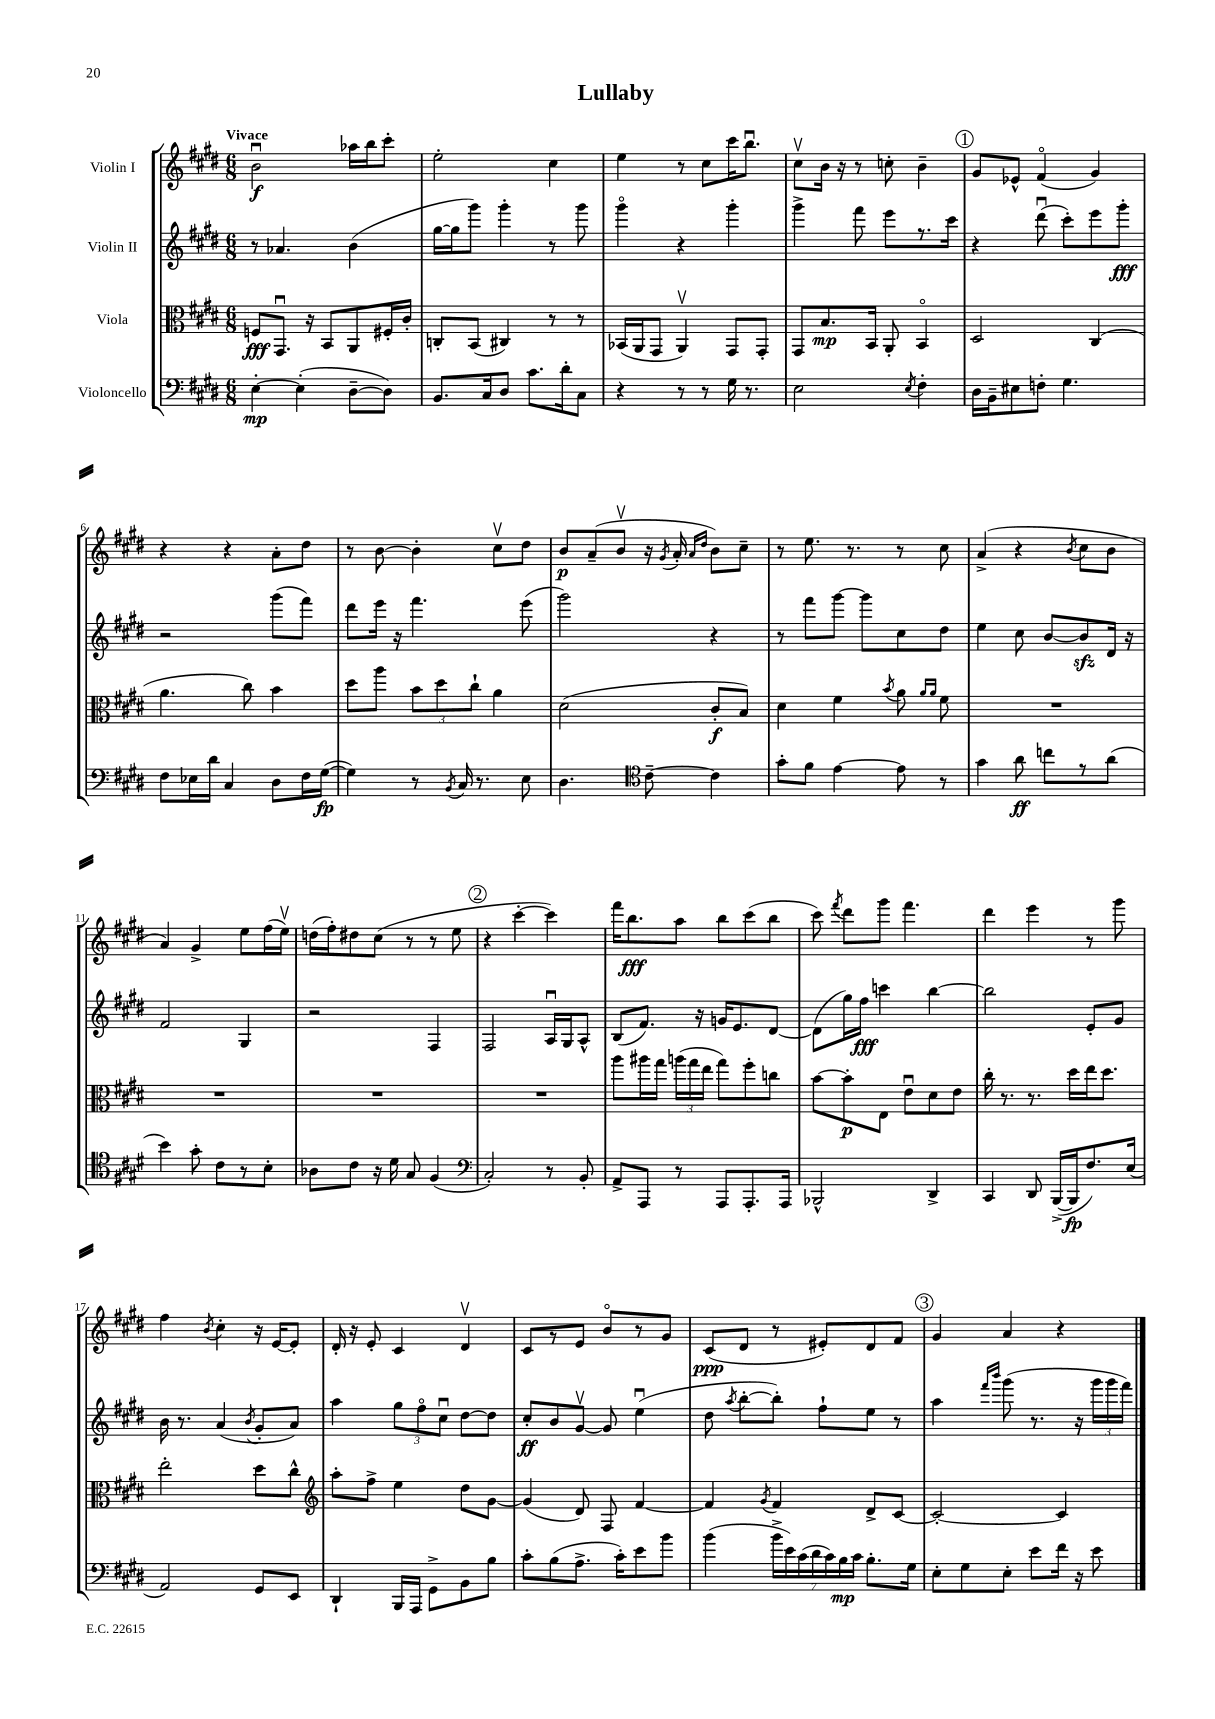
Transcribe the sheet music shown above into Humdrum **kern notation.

**kern	**dynam	**kern	**dynam	**kern	**dynam	**kern	**dynam
*part4	*part4	*part3	*part3	*part2	*part2	*part1	*part1
*staff4	*staff4	*staff3	*staff3	*staff2	*staff2	*staff1	*staff1
*I"Violoncello	*	*I"Viola	*	*I"Violin II	*	*I"Violin I	*
*clefF4	*	*clefC3	*	*clefG2	*	*clefG2	*
*k[f#c#g#d#]	*	*k[f#c#g#d#]	*	*k[f#c#g#d#]	*	*k[f#c#g#d#]	*
*M6/8	*	*M6/8	*	*M6/8	*	*M6/8	*
=1	=1	=1	=1	=1	=1	=1	=1
!	!	!	!	!	!	!LO:TX:a:B:t=Vivace	!
[4E'\	mp	8Fn/L	fff	8r	.	2bu\	f
.	.	8.GG#u/J	.	4.a-X/	.	.	.
(4E'\]	.	.	.	.	.	.	.
.	.	16r	.	.	.	.	.
.	.	8BB/L	.	.	.	.	.
[8D#~\L	.	8AA/	.	(4b\	.	16aa-X\LL	.
.	.	.	.	.	.	16bb\J	.
8D#\J])	.	16F#X'/L	.	.	.	8ccc#'\J	.
.	.	16c#'/JJ	.	.	.	.	.
=2	=2	=2	=2	=2	=2	=2	=2
8.BB/L	.	8Cn'/L	.	[16gg#\LL	.	2ee'\	.
.	.	.	.	16gg#\J]	.	.	.
.	.	(8BB/J	.	8ggg#\J)	.	.	.
16C#/k	.	.	.	.	.	.	.
8D#/J	.	4C#X/)	.	4ggg#'\	.	.	.
8.c#\L	.	.	.	.	.	.	.
.	.	8r	.	8r	.	4cc#\	.
16d#'\k	.	.	.	.	.	.	.
8C#\J	.	8r	.	8ggg#\	.	.	.
=3	=3	=3	=3	=3	=3	=3	=3
4r	.	(16BB-X/LL	.	4ggg#\	.	4ee\	.
.	.	16AA/J	.	.	.	.	.
.	.	8GG#/J	.	.	.	.	.
8r	.	4AAv/)	.	4r	.	8r	.
8r	.	.	.	.	.	8cc#\L	.
16G#\	.	8GG#/L	.	4ggg#'\	.	16ccc#\K	.
8.r	.	.	.	.	.	8.bbu\J	.
.	.	8GG#'/J	.	.	.	.	.
=4	=4	=4	=4	=4	=4	=4	=4
2E\	.	8GG#/L	.	4ggg#^\	.	8cc#v\L	.
.	.	8.B/	mp	.	.	16b\Jk	.
.	.	.	.	.	.	16r	.
.	.	.	.	8fff#\	.	8r	.
.	.	16BB/Jk	.	.	.	.	.
.	.	8AA'/	.	8eee\L	.	8ccn'\	.
8qE/	.	.	.	.	.	.	.
4F#'\	.	4BB/	.	8.r	.	4b~\	.
.	.	.	.	16ccc#\Jk	.	.	.
!!LO:REH:place=s1:t=1
=5	=5	=5	=5	=5	=5	=5	=5
16D#\LL	.	2D#/	.	4r	.	8g#/L	.
16BB~\J	.	.	.	.	.	.	.
8E#X\	.	.	.	.	.	8e-X^^/J	.
8Fn'\J	.	.	.	(8ddd#u\	.	(4f#/	.
4.G#\	.	.	.	8ccc#'\L)	.	.	.
.	.	(4C#/	.	8eee\	.	4g#/)	.
.	.	.	.	8ggg#'\J	fff	.	.
!!LO:LB:g=z
=6	=6	=6	=6	=6	=6	=6	=6
8F#\L	.	4.a\	.	2r	.	4r	.
16E-X\L	.	.	.	.	.	.	.
16d#\JJ	.	.	.	.	.	.	.
4C#/	.	.	.	.	.	4r	.
.	.	8cc#\)	.	.	.	.	.
8D#\L	.	4b\	.	(8ggg#\L	.	8a'\L	.
16F#\L	.	.	.	8fff#\J)	.	8dd#\J	.
([16G#\JJ	fp	.	.	.	.	.	.
=7	=7	=7	=7	=7	=7	=7	=7
4G#\])	.	8dd#\L	.	8ddd#\L	.	8r	.
.	.	8aa\J	.	16eee\Jk	.	[8b\	.
.	.	.	.	16r	.	.	.
8r	.	12b\L	.	4.fff#\	.	4b'\]	.
.	.	12dd#\	.	.	.	.	.
8qBB/	.	.	.	.	.	.	.
16C#/	.	.	.	.	.	.	.
.	.	12cc#`\J	.	.	.	.	.
8.r	.	.	.	.	.	.	.
.	.	4a\	.	.	.	8cc#v\L	.
8E\	.	.	.	(8eee\	.	8dd#\J	.
=8	=8	=8	=8	=8	=8	=8	=8
4.D#\	.	(2d#\	.	2ggg#\)	.	8b/L	p
.	.	.	.	.	.	(8a~/	.
.	.	.	.	.	.	8bv/J	.
*clefC4	*	*	*	*	*	*	*
[8c#~\	.	.	.	.	.	16r	.
.	.	.	.	.	.	8qg#/	.
.	.	.	.	.	.	16a'/	.
.	.	.	.	.	.	16qqa/LL	.
.	.	.	.	.	.	16qqdd#/JJ	.
4c#\]	.	8c#'/L	f	4r	.	8b\L)	.
.	.	8B/J)	.	.	.	8cc#~\J	.
=9	=9	=9	=9	=9	=9	=9	=9
8g#'\L	.	4d#\	.	8r	.	8r	.
8f#\J	.	.	.	8fff#\L	.	8.ee\	.
[4e\	.	4f#\	.	[8ggg#\J	.	.	.
.	.	.	.	.	.	8.r	.
.	.	.	.	8ggg#\L]	.	.	.
.	.	8qb/	.	.	.	.	.
8e\]	.	8a\	.	8cc#\	.	8r	.
.	.	16qqa/LL	.	.	.	.	.
.	.	16qqa/JJ	.	.	.	.	.
8r	.	8f#\	.	8dd#\J	.	8cc#\	.
=10	=10	=10	=10	=10	=10	=10	=10
4g#\	.	2.r	.	4ee\	.	(4a^/	.
8a\	ff	.	.	8cc#\	.	4r	.
8ccn\L	.	.	.	[8b/L	.	.	.
.	.	.	.	.	.	8qb/	.
8r	.	.	.	8bzz/]	.	8cc#\L	.
(8a\J	.	.	.	16d#/Jk	.	8b\J	.
.	.	.	.	16r	.	.	.
!!LO:LB:g=z
=11	=11	=11	=11	=11	=11	=11	=11
4b\)	.	2.r	.	2f#/	.	4a/)	.
8g#'\	.	.	.	.	.	4g#^/	.
8c#\L	.	.	.	.	.	.	.
8r	.	.	.	4G#/	.	8ee\L	.
8B'\J	.	.	.	.	.	(16ff#\L	.
.	.	.	.	.	.	16eev\JJ)	.
=12	=12	=12	=12	=12	=12	=12	=12
8A-X\L	.	2.r	.	2r	.	(16ddn\LL	.
.	.	.	.	.	.	16ff#'\J)	.
8c#\J	.	.	.	.	.	8dd#X\	.
16r	.	.	.	.	.	(8cc#\J	.
16d#\	.	.	.	.	.	.	.
8G#/	.	.	.	.	.	8r	.
(4F#/	.	.	.	4F#/	.	8r	.
.	.	.	.	.	.	8ee\	.
!!LO:REH:place=s1:t=2
=13	=13	=13	=13	=13	=13	=13	=13
*clefF4	*	*	*	*	*	*	*
2C#'/)	.	2.r	.	2F#/	.	4r	.
.	.	.	.	.	.	[4ccc#'\	.
8r	.	.	.	16Au/LL	.	4ccc#\])	.
.	.	.	.	16G#/J	.	.	.
8BB'/	.	.	.	8A^^/J	.	.	.
=14	=14	=14	=14	=14	=14	=14	=14
8AA^/L	.	8aa\L	.	(8B/L	.	16fff#\KL	.
.	.	.	.	.	.	8.bb\	fff
8AAA/J	.	16aa#X\L	.	8.f#/J)	.	.	.
.	.	16gg#\JJ	.	.	.	.	.
8r	.	(24aan\LL	.	.	.	8aa\J	.
.	.	24gg#\	.	.	.	.	.
.	.	.	.	16r	.	.	.
.	.	24ee\JJ	.	.	.	.	.
8AAA/L	.	8gg#\L)	.	16gn/KL	.	8bb\L	.
.	.	.	.	8.e/	.	.	.
8.AAA'/	.	8ff#'\	.	.	.	(8ccc#\	.
.	.	8ccn\J	.	[8d#/J	.	8bb\J	.
16AAA/Jk	.	.	.	.	.	.	.
=15	=15	=15	=15	=15	=15	=15	=15
2BBB-X^^/	.	[8b\L	.	(8d#\L]	.	8ccc#\)	.
.	.	.	.	.	.	8qfff#/	.
.	.	8b'\]	p	16gg#\L)	.	8ddd#\L	.
.	.	.	.	16ff#\JJ	fff	.	.
.	.	8E\J	.	4cccn\	.	8ggg#\J	.
.	.	8eu\L	.	.	.	4.fff#\	.
4DD#^/	.	8d#\	.	[4bb\	.	.	.
.	.	8e\J	.	.	.	.	.
=16	=16	=16	=16	=16	=16	=16	=16
4CC#/	.	16cc#'\	.	2bb\]	.	4ddd#\	.
.	.	8.r	.	.	.	.	.
8DD#/	.	8.r	.	.	.	4eee\	.
([16BBB^/LL	.	.	.	.	.	.	.
16BBB/J]	fp	16dd#\LL	.	.	.	.	.
8.F#/)	.	16ee\J	.	8e'/L	.	8r	.
.	.	8.dd#\J	.	.	.	.	.
.	.	.	.	8g#/J	.	8ggg#\	.
(16E/Jk	.	.	.	.	.	.	.
!!LO:LB:g=z
=17	=17	=17	=17	=17	=17	=17	=17
2AA/)	.	2ee'\	.	16b\	.	4ff#\	.
.	.	.	.	8.r	.	.	.
.	.	.	.	.	.	8qb/	.
.	.	.	.	(4a/	.	4cc#'\	.
.	.	.	.	8qb/	.	.	.
8GG#/L	.	8dd#\L	.	8g#'/L	.	16r	.
.	.	.	.	.	.	[16e/KL	.
8EE/J	.	8cc#^^\J	.	8a/J)	.	8e'/J]	.
=18	=18	=18	=18	=18	=18	=18	=18
*	*	*clefG2	*	*	*	*	*
4DD#`/	.	8aa'\L	.	4aa\	.	16d#'/	.
.	.	.	.	.	.	16r	.
.	.	8ff#^\J	.	.	.	8e'/	.
16BBB/LL	.	4ee\	.	12gg#\L	.	4c#/	.
16AAA/JJ	.	.	.	.	.	.	.
.	.	.	.	12ff#\	.	.	.
8GG#^\L	.	.	.	.	.	.	.
.	.	.	.	12cc#u\J	.	.	.
8BB\	.	8dd#\L	.	[8dd#\L	.	4d#v/	.
8B\J	.	[8g#\J	.	8dd#\J]	.	.	.
=19	=19	=19	=19	=19	=19	=19	=19
8c#'\L	.	(4g#/]	.	8cc#'/L	ff	8c#/L	.
(8B\	.	.	.	8b/	.	8r	.
8.A^\J	.	8d#/)	.	[8g#v/J	.	8e/J	.
.	.	8F#/	.	8g#/]	.	8b/L	.
16c#'\KL)	.	.	.	.	.	.	.
8e\	.	[4f#/	.	(4eeu\	.	8r	.
8b\J	.	.	.	.	.	8g#/J	.
=20	=20	=20	=20	=20	=20	=20	=20
(4b\	.	4f#/]	.	8dd#\	.	(8c#/L	ppp
.	.	.	.	8qaa/	.	.	.
.	.	.	.	[8bb'\L	.	8d#/J	.
.	.	8qg#/	.	.	.	.	.
28b^\LL	.	4f#/	.	8bb'\J])	.	8r	.
28e\)	.	.	.	.	.	.	.
(28c#\	.	.	.	.	.	.	.
28d#\	.	.	.	.	.	.	.
.	.	.	.	8ff#`\L	.	8e#X'/L)	.
28c#\)	.	.	.	.	.	.	.
28B\	mp	.	.	.	.	.	.
28c#\JJ	.	.	.	.	.	.	.
8.B'\L	.	8d#^/L	.	8ee\J	.	8d#/	.
.	.	[8c#/J	.	8r	.	8f#/J	.
16G#\Jk	.	.	.	.	.	.	.
!!LO:REH:place=s1:t=3
=21	=21	=21	=21	=21	=21	=21	=21
8E'\L	.	2c#'/_	.	4aa\	.	4g#/	.
8G#\	.	.	.	.	.	.	.
.	.	.	.	16qqfff#/LL	.	.	.
.	.	.	.	16qqbbb/JJ	.	.	.
8E'\J	.	.	.	(8ggg#\	.	4a/	.
8e\L	.	.	.	8.r	.	.	.
16f#\Jk	.	4c#/]	.	.	.	4r	.
16r	.	.	.	16r	.	.	.
8e\	.	.	.	24ggg#\LL	.	.	.
.	.	.	.	24ggg#\	.	.	.
.	.	.	.	24fff#\JJ)	.	.	.
==	==	==	==	==	==	==	==
*-	*-	*-	*-	*-	*-	*-	*-
